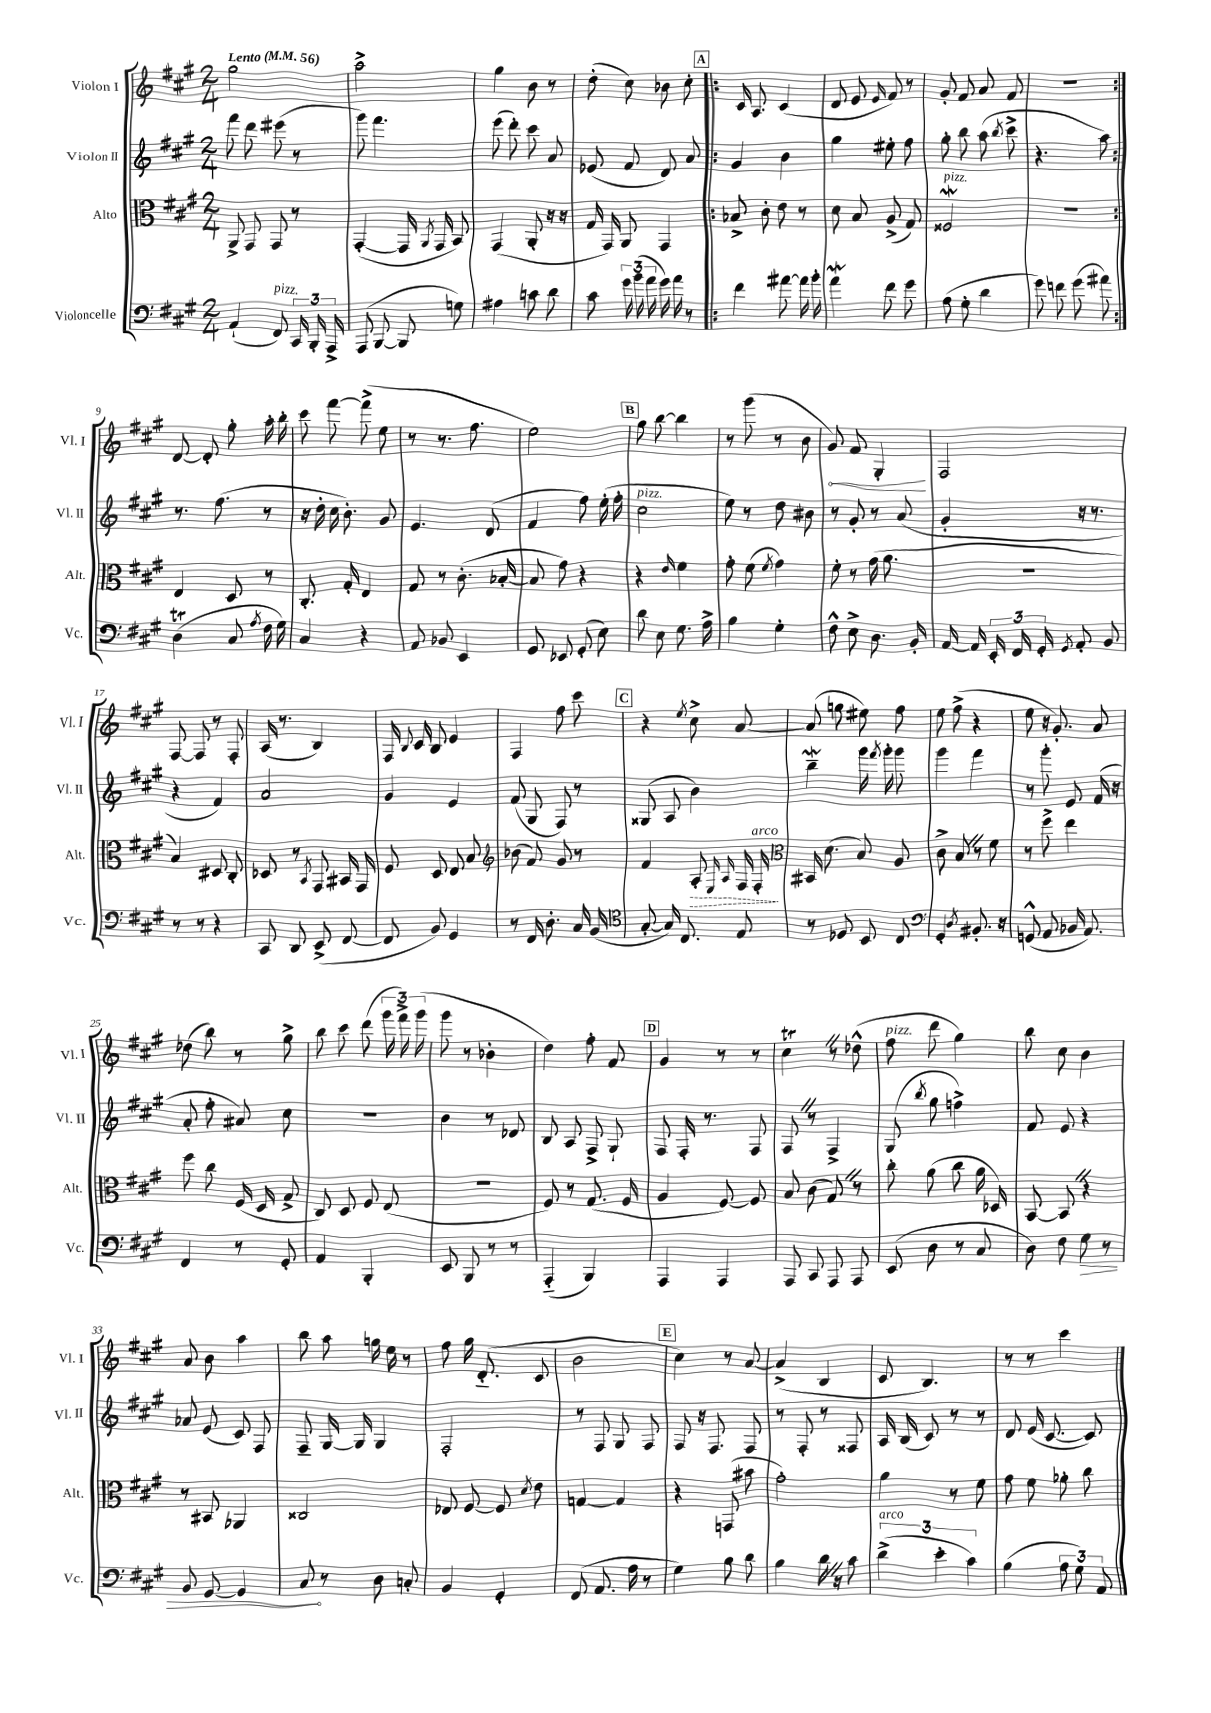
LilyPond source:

<<
\new StaffGroup <<
\new Staff = "s0" \with { instrumentName = "Violon I" shortInstrumentName = "Vl. I" } {
    \clef treble \key a \major \numericTimeSignature \time 2/4 \tempo "Lento" 4 = 56
    \autoBeamOff gis''2 |
    a''2-> |
    gis''4 b'8 r8 |
    d''8-.( cis''8) bes'8 cis''8-. |
    \repeat volta 2 { \mark \markup { \box "A" } cis'16 a8. cis'4( |
    d'8 e'8 \grace { e'16 } fis'8) r8 |
    gis'8-. fis'8 a'8 fis'8 |
    r2 | }
    d'8~ d'8-. gis''8-. a''16-. b''16-. |
    cis'''8 fis'''8~ fis'''8->( e''8 |
    r8 r8. fis''8. |
    e''2) |
    \mark \markup { \box "B" } gis''8 b''8~ b''4 |
    r8 gis'''8( r8 b'8 |
    \once \override Hairpin.circled-tip = ##t gis'8\<) fis'8 gis4-.\! |
    fis2 |
    fis8~ fis8 r8 fis8-. |
    a16( r8. b4) |
    fis16 \appoggiatura { b8 } cis'16 b8 e'4 |
    fis4 fis''8 cis'''8 |
    \mark \markup { \box "C" } r4 \acciaccatura { e''8 } cis''8-> a'8~ |
    a'8( g''8 eis''8) fis''8 |
    e''8 fis''8->( r4 |
    e''8 r16 gis'8.-.) a'8 |
    des''8( b''8) r8 gis''8-> |
    b''8 cis'''8 d'''8( \tuplet 3/2 { gis'''16 fis'''16->) gis'''16( } |
    gis'''8 r8 bes'4-. |
    d''4) fis''8-. fis'8 |
    \mark \markup { \box "D" } gis'4 r8 r8 |
    cis''4\trill \once \override BreathingSign.text = \markup { \musicglyph "scripts.caesura.straight" } \breathe r8 des''8-^( |
    fis''8^\markup { \italic "pizz." } d'''8 gis''4) |
    b''8 cis''8 b'4 |
    a'8 b'8 a''4 |
    b''8 a''8 g''16 e''16 r8 |
    fis''8 gis''16 d'8.-_( cis'8 |
    b'2 |
    \mark \markup { \box "E" } cis''4) r8 a'8~ |
    a'4->( b4 |
    cis'8 b4.) |
    r8 r8 cis'''4 \bar "|." |
}
\new Staff = "s1" \with { instrumentName = "Violon II" shortInstrumentName = "Vl. II" } {
    \clef treble \key a \major \numericTimeSignature \time 2/4
    \autoBeamOff fis'''8 d'''8 eis'''8( r8 |
    gis'''8) fis'''4. |
    e'''8( d'''8-.) cis'''8 a'8 |
    ees'8( fis'8 d'8) a'8 |
    \repeat volta 2 { \mark \markup { \box "A" } gis'4 b'4 |
    gis''4 eis''8-. fis''8 |
    gis''8-. b''8 a''8( \acciaccatura { b''8 } cis'''8-> |
    r4. a''8) | }
    r8. fis''8.( r8 |
    r16 d''16-. cis''16 b'8.-.) gis'8 |
    e'4. d'8( |
    fis'4 fis''8) e''16-.( fis''16-. |
    \mark \markup { \box "B" } cis''2^\markup { \italic "pizz." } |
    e''8) r8 d''8 bis'8 |
    r8 gis'8-. r8 a'8( |
    gis'4-. r16 r8. |
    r4 fis'4) |
    a'2 |
    gis'4 e'4 |
    fis'8( gis8 fis8) r8 |
    \mark \markup { \box "C" } gisis8( a8 b'4) |
    b''4--\mordent gis'''16 \acciaccatura { fis'''8 } gis'''16-. gis'''8 |
    gis'''4 fis'''4 |
    r8 gis'''8-. e'8 fis'16( r16 |
    a'8-. fis''8-. ais'8) cis''8 |
    R2 |
    b'4 r8 des'8 |
    b8 a8 fis8-> gis8-! |
    \mark \markup { \box "D" } fis8 fis16-. r8. fis8 |
    fis8 \once \override BreathingSign.text = \markup { \musicglyph "scripts.caesura.straight" } \breathe r8 fis4-> |
    gis8( \acciaccatura { b''8 } gis''8 f''4->) |
    fis'8 e'8 r4 |
    aes'8 e'8( cis'8) fis8 |
    fis8-- gis16~ gis16 gis4 |
    fis2-. |
    r8 fis8 gis8 fis8 |
    \mark \markup { \box "E" } fis8 r16 fis8. fis8 |
    r8 fis8-. r8 fisis8 |
    a16 b16( cis'8) r8 r8 |
    d'8 e'16( cis'8.~ cis'8) \bar "|." |
}
\new Staff = "s2" \with { instrumentName = "Alto" shortInstrumentName = "Alt." } {
    \clef alto \key a \major \numericTimeSignature \time 2/4
    \autoBeamOff a,8-> gis,8 gis,8 r8 |
    gis,4~-.( gis,16 \acciaccatura { a,8 } gis,16 b,8) |
    gis,4( a,8-. r16 r16 |
    gis16 gis,16) a,8 gis,4 |
    \repeat volta 2 { \mark \markup { \box "A" } bes8-> cis'8-. e'8 r8 |
    d'8 b8 a8->( gis8) |
    fisis2\mordent^\markup { \italic "pizz." } |
    R2 | }
    e4 d8 r8 |
    cis8.-. gis16-. e4 |
    gis8 r8 cis'8.-.( bes16~-. |
    bes8 gis'8) r4 |
    \mark \markup { \box "B" } r4 \grace { e'16 } fis'4 |
    gis'8-. fis'8( \acciaccatura { fis'8 } gis'4) |
    fis'8-. r8 gis'16( a'8. |
    r2 |
    b4) dis8 cis8-. |
    des8 r8 \acciaccatura { b,8 } gis,8 bis,16 gis,16 |
    fis8 d8 e8 b8 |
    \clef treble bes'8( fis'8) gis'8 r8 |
    \mark \markup { \box "C" } fis'4 \once \override Hairpin.style = #'dashed-line a8-.\> \grace { e16 a16 } fis16 fis16-.\!^\markup { \italic "arco" } |
    \clef alto bis,16 d'8.( b8) a8 |
    cis'8-> b8 \once \override BreathingSign.text = \markup { \musicglyph "scripts.caesura.straight" } \breathe r8 fis'8 |
    r8 fis''8-> e''4 |
    fis''8 cis''8 fis16( d16 gis8-> |
    cis8) d8 fis8 e8( |
    R2 |
    fis8) r8 gis8.( fis16 |
    \mark \markup { \box "D" } a4 fis8~) fis8 |
    b8 cis'8( gis8) \once \override BreathingSign.text = \markup { \musicglyph "scripts.caesura.straight" } \breathe r8 |
    cis''8-. a'8( cis''8 a'16 des16) |
    b,8~ b,8 \once \override BreathingSign.text = \markup { \musicglyph "scripts.caesura.straight" } \breathe r4 |
    r8 bis,8 aes,4 |
    cisis2 |
    ees8 fis8~ fis8 \acciaccatura { d'8 } e'8 |
    g4~ g4 |
    \mark \markup { \box "E" } r4 g,8( bis'8 |
    gis'2-.) |
    a'4 r8 fis'8 |
    gis'8 fis'8 aes'8-. cis''8 \bar "|." |
}
\new Staff = "s3" \with { instrumentName = "Violoncelle" shortInstrumentName = "Vc." } {
    \clef bass \key a \major \numericTimeSignature \time 2/4
    \autoBeamOff a,4-!( fis,8^\markup { \italic "pizz." }) \tuplet 3/2 { cis,16 b,,16-. a,,16-> } |
    a,,8( b,,8~ b,,8 g8) |
    ais4 c'8 d'8 |
    cis'8 \tuplet 3/2 { gis'16 b'16( a'16 } gis'16) a'16 r8 |
    \repeat volta 2 { \mark \markup { \box "A" } fis'4 ais'8~ ais'16 b'16-. |
    a'4\mordent fis'8 gis'8 |
    a8( gis8-. d'4 |
    gis'8) f'8 gis'8( ais'8) | }
    d4\trill( cis8 \acciaccatura { a8 } fis16 gis16) |
    cis4 r4 |
    a,8 bes,8 e,4 |
    gis,8 ees,8 gis,8-.( e8) |
    \mark \markup { \box "B" } d'8 e8 gis8. a16-> |
    b4 gis4-. |
    fis8-^ e8-> d8. b,16-. |
    a,16~ a,16 \tuplet 3/2 { e,16-. fis,16 gis,16-. } \acciaccatura { gis,8 } a,8-. b,8 |
    r8 r8 r4 |
    cis,8 d,8 e,8->( fis,8~ |
    fis,8 b,8) gis,4 |
    r8 fis,16 d8.-. cis16 b,16( |
    \mark \markup { \box "C" } \clef tenor gis8~-. gis16) cis8. e8 |
    r8 des8 b,8 cis8 |
    \clef bass gis,4-. \acciaccatura { d8 } bis,8.-. r16 |
    g,8-^( a,8 bes,16 a,8.) |
    fis,4 r8 gis,8-. |
    a,4 b,,4-. |
    e,8 b,,8 r8 r8 |
    a,,4-_( b,,4) |
    \mark \markup { \box "D" } a,,4 a,,4 |
    a,,8 cis,8 a,,8 a,,8 |
    e,8( d8 r8 cis8 |
    d8) fis8 \once \override Hairpin.circled-tip = ##t gis8\> r8 |
    b,8 gis,8~ gis,4 |
    cis8\! r8 d8 c8-. |
    b,4 gis,4-. |
    fis,8( a,8. a16 r8 |
    \mark \markup { \box "E" } gis4) b8 d'8 |
    b4 d'16 \once \override BreathingSign.text = \markup { \musicglyph "scripts.caesura.straight" } \breathe r16 cis'8 |
    \tuplet 3/2 { d'4->^\markup { \italic "arco" }( e'4-. cis'4) } |
    b4( \tuplet 3/2 { a8 gis8) a,8 } \bar "|." |
}
>>
>>
